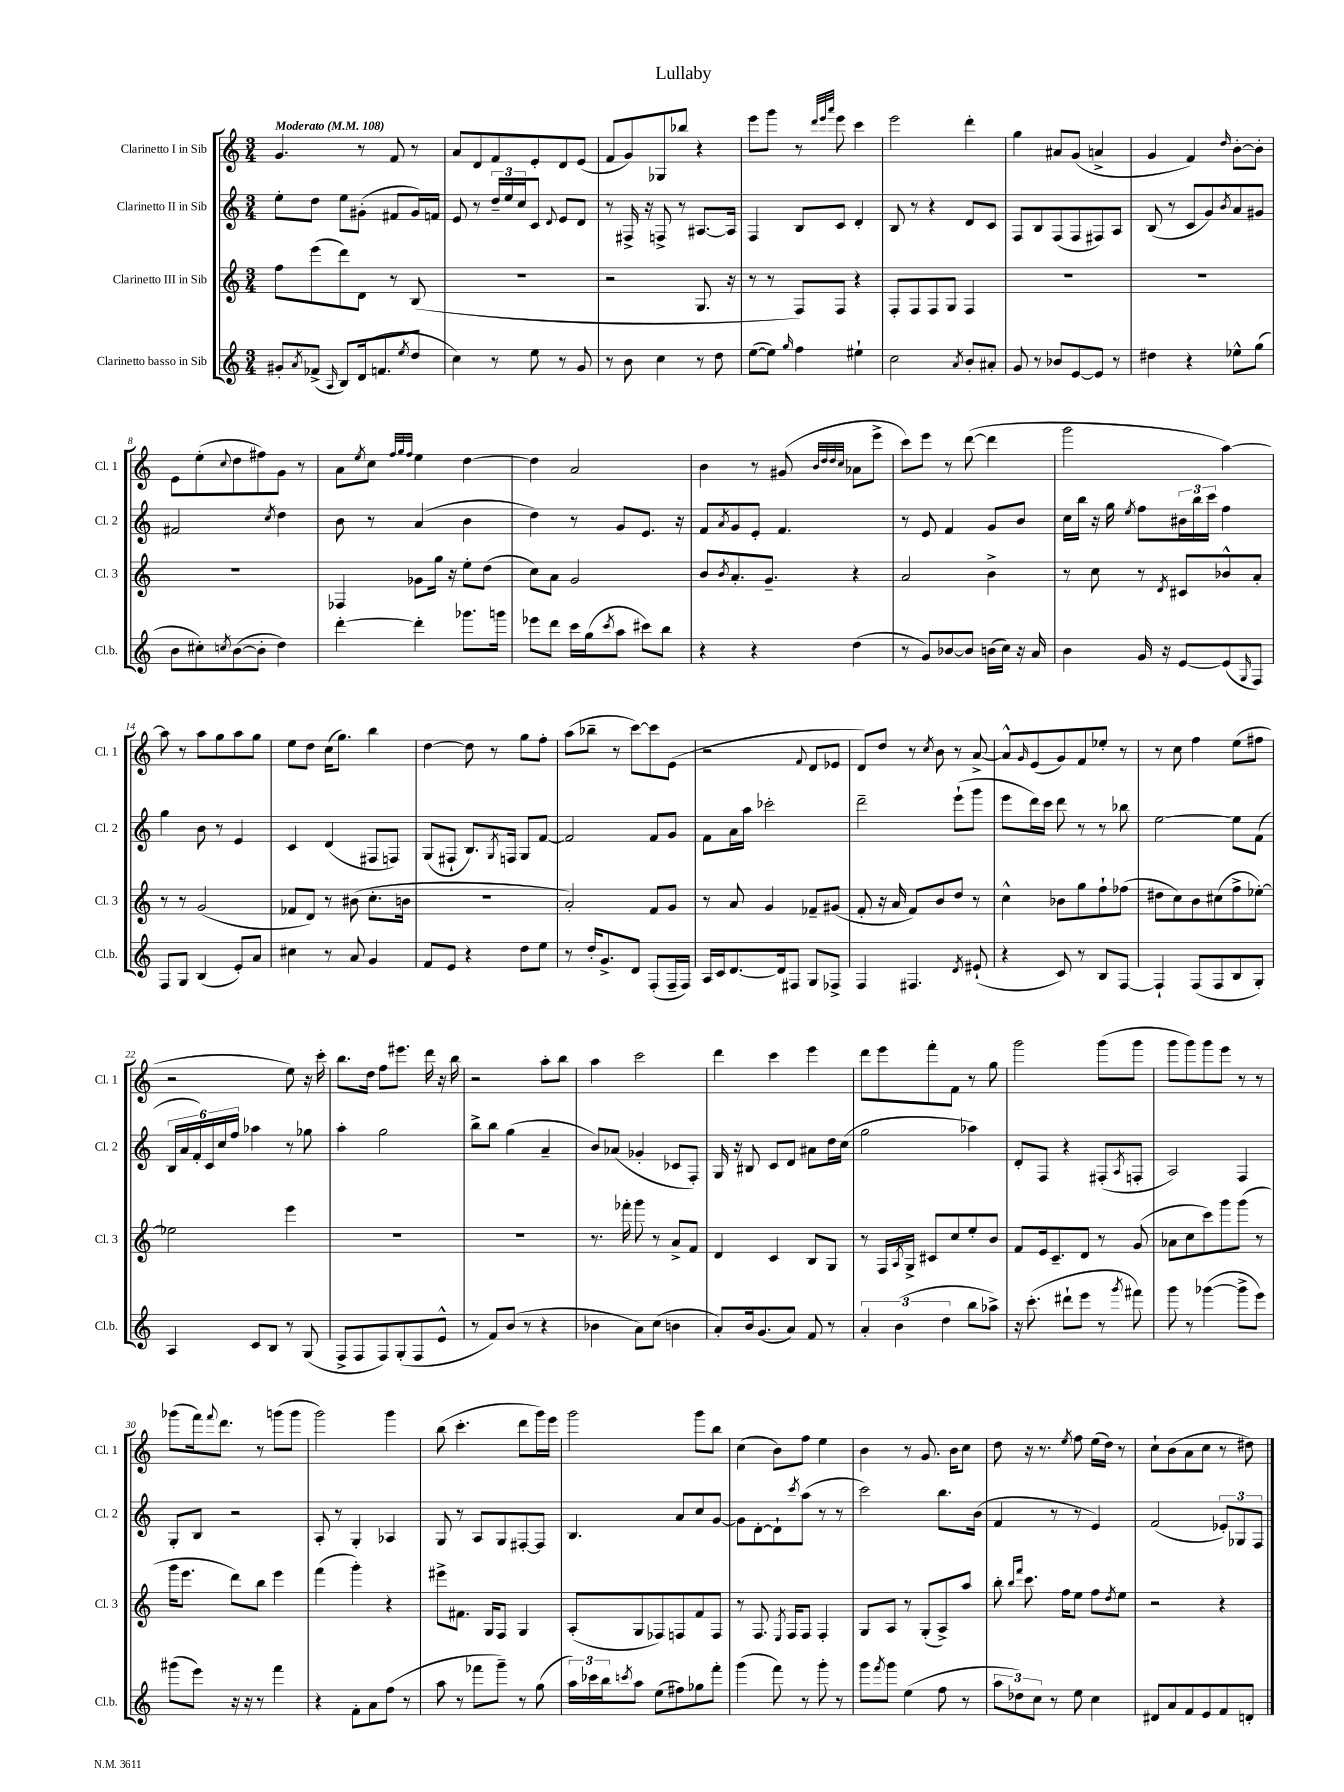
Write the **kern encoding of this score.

**kern	**kern	**kern	**kern
*staff4	*staff3	*staff2	*staff1
*clefG2	*clefG2	*clefG2	*clefG2
*k[]	*k[]	*k[]	*k[]
*M3/4	*M3/4	*M3/4	*M3/4
*MM108	*MM108	*MM108	*MM108
8g#'/L	8ff\L	8ee'\L	4.g/
8qa/	.	.	.
(8f-^/J	(8eee\	8dd\J	.
16qqA/	.	.	.
8B/L)	8ddd\)	8ee\L	.
(16d/k	8d\J	(8g#'\J	8r
8.f/	.	.	.
.	8r	8f#/L	8f/
8qee/	.	.	.
8dd/J	(8B/	16g#/L)	8r
.	.	16f/JJ	.
=	=	=	=
4cc\)	2.r	8e/	8a/L
.	.	8r	8d/
8r	.	24dd~/LL	8f/
.	.	24ee/	.
.	.	24cc/J	.
8ee\	.	8c/J	8e'/
.	.	8qqd/	.
8r	.	8e/L	8d/
8g/	.	8d/J	(8e/J
=	=	=	=
8r	2r	8r	8f/L
8b\	.	16F#^/	8g/)
.	.	16r	.
4cc\	.	8F^/	8G-/
.	.	8r	8bb-/J
8r	8.G/	[8.A#/L	4r
8dd\	.	.	.
.	16r	16A#/]Jk	.
=	=	=	=
([8ee\L	8r	4F/	8eee\L
8ee\]J)	8r	.	8ggg\J
16qqgg/	.	.	.
4ff\	8F/L)	8B/L	8r
.	.	.	32qqddd/LLL
.	.	.	32qqeee/
.	.	.	32qqaaa/JJJ
.	8F/J	8c/J	8eee\
4ee#`\	4r	4d'/	4ccc\
=	=	=	=
2cc\	8F'/L	8B/	2eee\
.	8F/	8r	.
.	8F/	4r	.
.	8G/J	.	.
8qa/	.	.	.
8b'/L	4F/	8d/L	4ddd'\
8a#'/J	.	8c/J	.
=	=	=	=
8g/	2.r	8F/L	4gg\
8r	.	8B/	.
8b-/L	.	(8F/	8a#/L
[8e/	.	8F/	(8g/J
8e/]J	.	8F#/)	4a^/
8r	.	8A/J	.
=	=	=	=
4dd#\	2.r	(8B/	4g/
.	.	8r	.
4r	.	8c/L	4f/)
.	.	8g/)	.
.	.	8qb/	16qqdd/
8ee-^^\L	.	8a/	[8b'\L
(8gg\J	.	8g#/J	8b'\]J
=	=	=	=
8b\L	2.r	2f#/	8e\L
8cc#'\)	.	.	(8ee'\
8qcc/	.	.	8qqcc/
([8b\	.	.	8dd\
8b'\]J	.	.	8ff#\)
.	.	8qcc/	.
4dd\)	.	4dd\	8g\J
.	.	.	8r
=	=	=	=
[4ddd'\	4F-/	8b\	8a\L
.	.	.	8qee/
.	.	8r	8cc\J
.	.	.	32qqff/LLL
.	.	.	32qqgg/
.	.	.	32qqff/JJJ
4ddd'\]	8g-\L	(4a/	4ee\
.	16gg\Jk	.	.
.	16r	.	.
8.ggg-\L	8ee'\L	4b\	[4dd\
.	(8dd\J	.	.
16ggg\Jk	.	.	.
=	=	=	=
8eee-\L	8cc\L)	4dd\)	4dd\]
8ddd\J	8a\J	.	.
16ccc\LL	2g/	8r	2a/
(16gg\J	.	.	.
8qccc/	.	.	.
8aa\J	.	8g/L	.
8ccc#\L)	.	8.e/J	.
8bb\J	.	.	.
.	.	16r	.
=	=	=	=
4r	8b/L	8f/L	4b\
.	8qb/	8qa/	.
.	8.a'/	8g/	.
4r	.	8e'/J	8r
.	8.g~/J	.	.
.	.	4.f/	(8g#/
.	.	.	32qqb/LLL
.	.	.	32qqdd/
.	.	.	32qqdd/
.	.	.	32qqcc/JJJ
(4dd\	4r	.	8a-\L
.	.	.	8eee^\J
=	=	=	=
8r	2a/	8r	8ccc\L)
8g/L)	.	8e/	8eee\J
[8b-/	.	4f/	8r
8b-/]J	.	.	([8ddd\
(16b\LL	4b^\	8g/L	4ddd\]
16cc\JJ)	.	.	.
16r	.	8b/J	.
16a/	.	.	.
=	=	=	=
4b\	8r	16cc\LL	2ggg\
.	.	16bb\JJ	.
.	8cc\	16r	.
.	.	16gg\	.
.	.	8qee/	.
16g/	8r	8ff\L	.
16r	.	.	.
.	8qd/	.	.
[8e/L	8c#/L	24b#\L	.
.	.	24bb\	.
.	.	24ccc\JJ	.
(8e/]	8b-^^/	4ff\	[4aa\)
16qqG/	.	.	.
8F/J)	8a'/J	.	.
=	=	=	=
8F/L	8r	4gg\	8aa\]
8G/J	8r	.	8r
(4B/	(2g/	8b\	8aa\L
.	.	8r	8gg\
8e'/L)	.	4e/	8aa\
8a/J	.	.	8gg\J
=	=	=	=
4cc#\	8f-/L	4c/	8ee\L
.	8d/J)	.	8dd\J
8r	8r	(4d/	(16cc\LK
.	.	.	8.gg\J)
8a/	(8b#\	.	.
4g/	8.cc'\L	8F#/L	4bb\
.	.	8F/J)	.
.	16b\Jk	.	.
=	=	=	=
8f/L	2.r	(8G/L	[4dd\
8e/J	.	8F#`/J	.
4r	.	8.B/L)	8dd\]
.	.	.	8r
.	.	8qG/	.
.	.	16F/Jk	.
8dd\L	.	8G/L	8gg\L
8ee\J	.	[8f/J	8ff'\J
=	=	=	=
8r	2a'/)	2f/]	(8aa\L
16dd'/LK	.	.	8bb-~\J
8.g^/	.	.	.
.	.	.	8r
8d/J	.	.	[8ccc\L)
(8F'/L	8f/L	8f/L	8ccc\]
16F~/L	8g/J	8g/J	(8e\J
16F/JJ)	.	.	.
=	=	=	=
16A/LL	8r	8f\L	2r
16c/J	.	.	.
[8.d/	8a/	16a\L	.
.	.	16aa\JJ	.
.	4g/	2ccc-'\	.
16d/]k	.	.	.
8F#/J	.	.	.
.	.	.	8qqf/
8G/L	8f-~/L	.	8d/L
8F-^/J	(8g#/J	.	8e-/J
=	=	=	=
4F/	8f'/	2ddd~\	8d/L)
.	16r	.	8dd/J
.	16a/	.	.
4.F#/	8f/L)	.	8r
.	.	.	8qcc/
.	8b/	.	8b\
.	8dd/J	(8eee`\L	8r
8qd/	.	.	.
(8e#`/	8r	8ggg\J	[8a^/
=	=	=	=
4r	4cc^^\	8eee\L	8a^^/]L
.	.	.	16qqg/
.	.	16ddd\L)	(8e/
.	.	16ccc\JJ	.
8c/)	8b-\L	8ddd\	8g/)
8r	8gg\	8r	8f/
8B/L	8ff`\	8r	8ee-'/J
[8F/J	(8ff-\J	8bb-\	8r
=	=	=	=
4F`/]	8dd#\L	[2ee\	8r
.	8cc\)	.	8cc\
(8F/L	8b\	.	4ff\
8F/	(8cc#\	.	.
8B/	8ff^\	8ee\]L	(8ee\L
8G'/J)	[8ee-'\J)	(8f\J	8ff#\J
=	=	=	=
4A/	2ee-\]	24B/LL	2r
.	.	24a/	.
.	.	24f'/)	.
.	.	24c/	.
.	.	24cc/	.
.	.	24ff/JJ	.
8c/L	.	4aa-\	.
8B/J	.	.	.
8r	4eee\	8r	8ee\)
(8G/	.	8gg-\	16r
.	.	.	16ccc'\
=	=	=	=
8F^/L	2.r	4aa'\	8.bb\L
8F/	.	.	.
.	.	.	16dd\Jk
8F/)	.	2gg\	8ff\L
(8G'/	.	.	8.eee#\J
8F/	.	.	.
.	.	.	16ddd\
8e^^/J	.	.	16r
.	.	.	16bb\
=	=	=	=
8r	2.r	8bb^\L	2r
8f/L)	.	8bb\J	.
(8b/J	.	(4gg\	.
8r	.	.	.
4r	.	4a~/	8aa'\L
.	.	.	8bb\J
=	=	=	=
4b-\	8.r	8b/L)	4aa\
.	.	(8a-/J	.
.	16fff-'\	.	.
8a\L)	8ggg\	4g-'/	2ccc\
(8cc\J	8r	.	.
4b\	8a^/L	8c-/L	.
.	8f/J	8F'/J)	.
=	=	=	=
8a'/L)	4d/	16G/	4ddd\
.	.	16r	.
16b/k	.	8B#/	.
(8.g/	.	.	.
.	4c/	8c/L	4ccc\
8a/J)	.	8d/J	.
8f/	8B/L	8a#\L	4eee\
8r	8G/J	16dd\L	.
.	.	(16cc\JJ	.
=	=	=	=
6a'/	8r	2gg\	8ddd\L
.	16F/LL	.	8eee\
(6b\	.	.	.
.	8qA/	.	.
.	16G^/JJ	.	.
.	8c#/L	.	8fff'\
6dd\	.	.	.
.	8cc/	.	8f\J
8bb\L	8ee'/	4aa-\)	8r
8aa-^\J)	8b/J	.	8gg\
=	=	=	=
16r	8f/L	8d'/L	2ggg\
(8.ccc'\	.	.	.
.	16e/k	8F/J	.
.	8.c~/	.	.
8ddd#`\L	.	4r	.
8eee\J	8d/J	.	.
8r	8r	(8F#'/L	(8ggg\L
8qggg/	.	8qA/	.
8fff#\)	(8g/	8F'/J	8ggg\J
=	=	=	=
8ggg\	8a-\L	2A/)	8ggg\L
8r	8cc\	.	8ggg\)
([4ggg-\	8ccc\)	.	8ggg\
.	8ggg\	.	8eee\J
8ggg-^\]L	(8ggg\J	4F/	8r
8eee\J)	8r	.	8r
=	=	=	=
(8ggg#\L	16ggg\LK	8G'/L	(8ggg-\L
.	8.eee\J	.	.
8eee\J)	.	8B/J	16fff\k)
.	.	.	8qqfff/
.	.	.	8.ddd\J
16r	8ddd\L)	2r	.
16r	.	.	.
8r	8bb\J	.	8r
4fff\	4eee\	.	(8ggg\L
.	.	.	8ggg\J
=	=	=	=
4r	(4fff\	8A'/	2ggg\)
.	.	8r	.
8f'\L	4ggg'\)	4G'/	.
8a\	.	.	.
(8ff\J	4r	4A-/	4ggg\
8r	.	.	.
=	=	=	=
8aa\	8eee#^\L	8G/	(8bb\
8r	8.f#\J	8r	4.ccc'\
8fff-\L	.	8A/L	.
.	16G/LK	.	.
8ggg~\J)	8F/J	8G/	.
8r	4G/	[8F#'/	8ddd\L
(8gg\	.	8F#/]J	16ggg\L)
.	.	.	16eee\JJ
=	=	=	=
24aa\LL)	(8A'/L	4.B/	2ggg\
24ccc-\	.	.	.
24bb\J	.	.	.
8qccc/	.	.	.
8aa\J	8G/	.	.
(8ee\L	8F-/)	.	.
8ff#\)	8F/	8a/L	.
8gg-\	8f/	8cc/	8ggg\L
8fff'\J	8F/J	[8g/J	8bb\J
=	=	=	=
(4ggg\	8r	8g\]L	(4cc\
.	8.F/	[8d'\	.
8fff\)	.	8d`\]	8b\L)
.	8qE/	.	.
.	16F/LK	.	.
.	.	8qccc/	.
8r	8F/J	(8aa\J	8ff\J
8ggg'\	4F'/	8r	4ee\
8r	.	8r	.
=	=	=	=
8ggg\L	8G/L	2ccc\)	4b\
8qfff/	.	.	.
8ggg\J	8A/J	.	.
(4ee\	8r	.	8r
.	(8G'/L	.	8.g/
8ff\	8A^/)	8.bb\L	.
.	.	.	16b\LK
8r	8aa/J	.	8cc\J
.	.	(16b\Jk	.
=	=	=	=
12aa\L	8bb'\	4f/	8dd\
12dd-\)	.	.	.
.	16qqbb/LL	.	.
.	16qqfff/JJ	.	.
.	8.ccc\	.	16r
12cc\J	.	.	.
.	.	.	8.r
8r	.	8r	.
.	16ff\LK	.	.
.	.	.	8qee/
8ee\	8ee\J	8r	8ff\
4cc\	8ff\L	4e/)	(16ee\LL
.	.	.	16dd\JJ)
.	8qdd/	.	.
.	8ee\J	.	8r
=	=	=	=
8d#/L	2r	(2f/	8cc`\L
8a/	.	.	(8b\
8f/	.	.	8a\
8e/	.	.	8cc\J
8f/	4r	12e-'/L)	8r
.	.	12G-/	.
8d'/J	.	.	8dd#\)
.	.	12F/J	.
==	==	==	==
*-	*-	*-	*-
